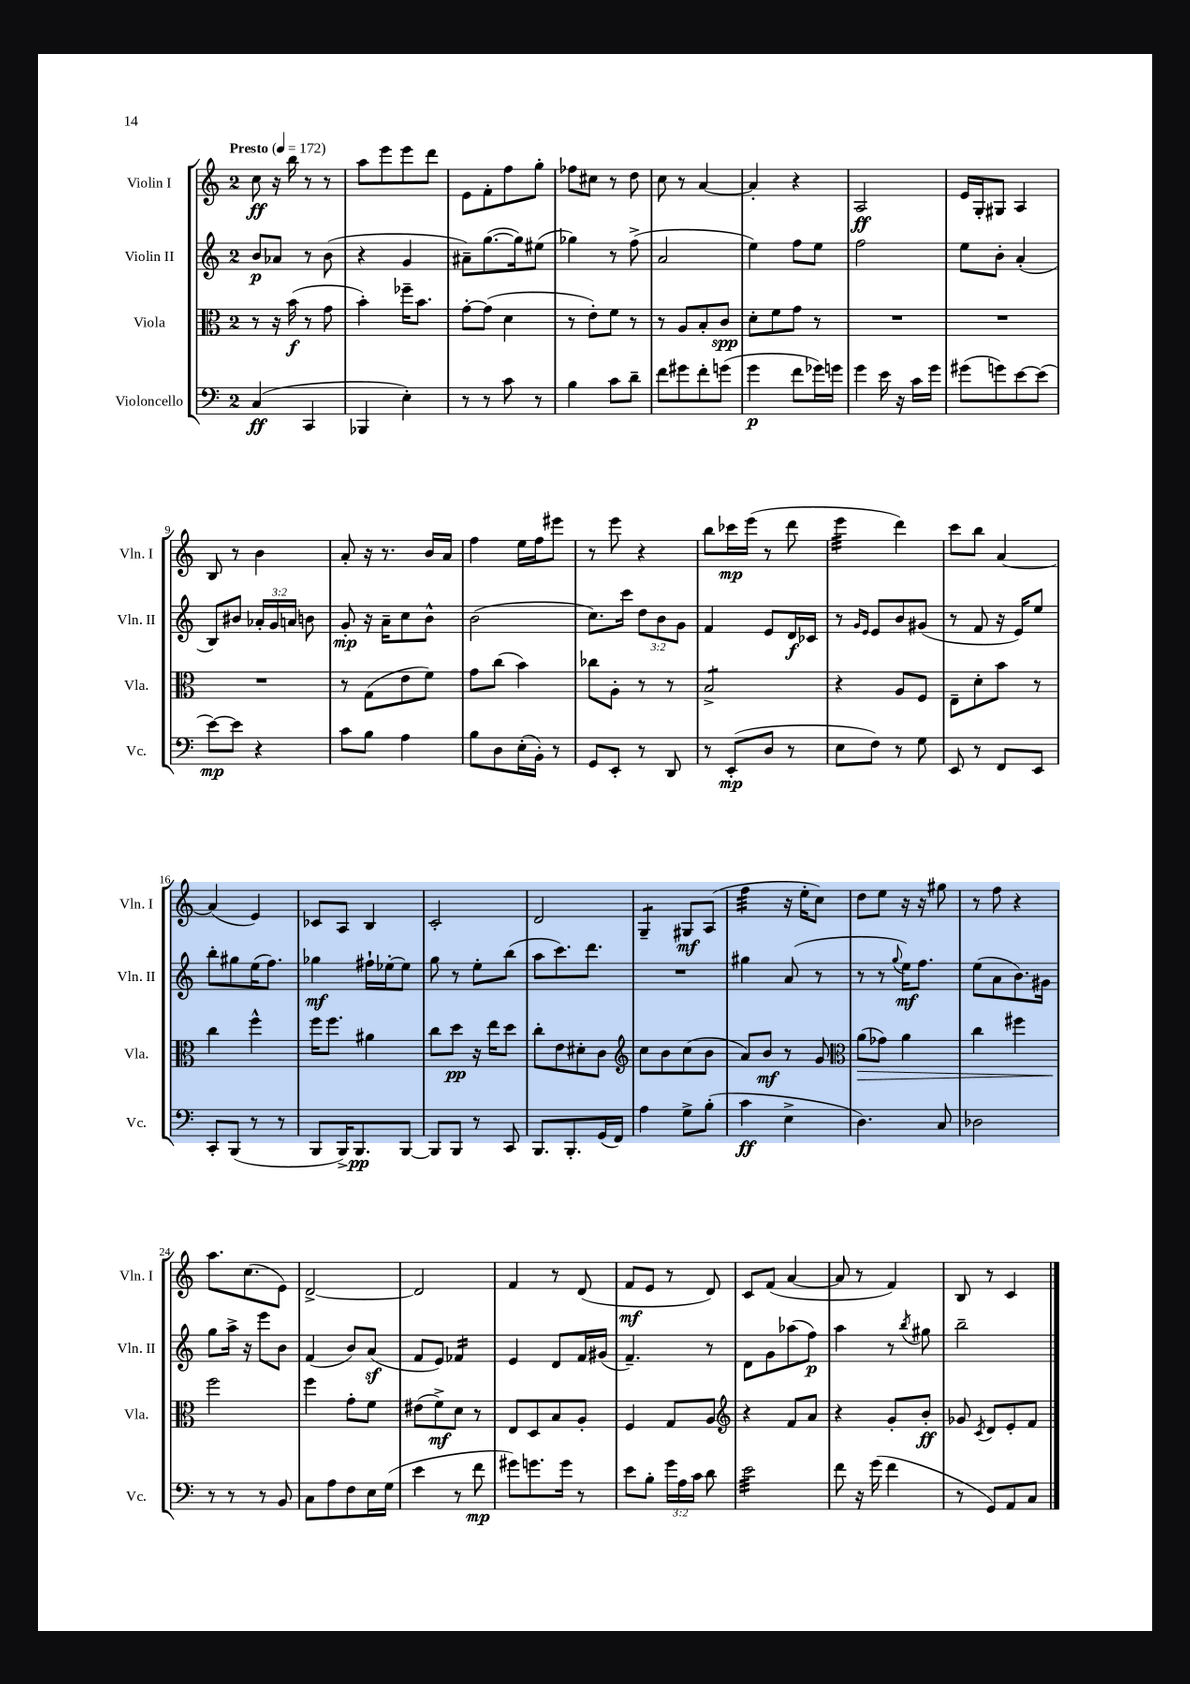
<<
\new StaffGroup <<
\new Staff = "s0" \with { instrumentName = "Violin I" shortInstrumentName = "Vln. I" } {
    \clef treble \key c \major \once \override Staff.TimeSignature.style = #'single-digit \time 2/4 \tempo "Presto" 4 = 172
    \autoBeamOff c''8\ff r16 b''16 r8 r8 |
    a''8[ e'''8 e'''8 d'''8] |
    e'8[ f'8-. f''8 g''8]-. |
    fes''8[ cis''8] r8 d''8 |
    c''8 r8 a'4~ |
    a'4-. r4 |
    a2\ff |
    e'16[ g16-. gis8] a4 |
    b8 r8 b'4 |
    a'8-. r16 r8. b'16[ a'16] |
    f''4 e''16[ f''16 eis'''8] |
    r8 e'''8 r4 |
    b''8[ ces'''16\mp e'''16]( r8 d'''8 |
    e'''4:32 d'''4) |
    c'''8[ b''8] a'4~ |
    a'4( e'4) |
    ces'8[ a8] b4 |
    c'2-. |
    d'2 |
    g4:8-- gis8[\mf a8]( |
    f''4:32 r16 e''16[-. c''8]) |
    d''8[ e''8] r16 r16 gis''8 |
    r8 f''8 r4 |
    a''8.[ c''8.( e'8]) |
    d'2~-> |
    d'2 |
    f'4 r8 d'8( |
    f'8[\mf e'8] r8 d'8) |
    c'8[ f'8]( a'4~ |
    a'8 r8 f'4) |
    b8 r8 c'4 \bar "|." |
}
\new Staff = "s1" \with { instrumentName = "Violin II" shortInstrumentName = "Vln. II" } {
    \clef treble \key c \major \once \override Staff.TimeSignature.style = #'single-digit \time 2/4 \override Staff.TupletNumber.text = #tuplet-number::calc-fraction-text
    \autoBeamOff b'8[\p aes'8] r8 b'8( |
    r4 g'4 |
    ais'8[--) g''8.~( g''16) eis''8]( |
    ges''4) r8 f''8->( |
    a'2 |
    e''4) f''8[ e''8] |
    f''2 |
    e''8[ b'8]-. a'4-.( |
    b8[) bis'8] \tuplet 3/2 { aes'16[-. g'16 a'16] } b'8 |
    g'8-.\mp r16 a'16[-- c''8 b'8]-^ |
    b'2( |
    c''8.[) c'''16] \tuplet 3/2 { d''8[ b'8 g'8] } |
    f'4 e'8[ d'16\f ces'16] |
    r8 \grace { g'16[ e'16] } e'8[ b'8 gis'8]( |
    r8 f'8 r16 e'16[) e''8] |
    b''8[-. gis''8 e''16( f''8.]) |
    ges''4\mf fis''16[-! ees''16~-. ees''8] |
    g''8 r8 e''8[-. b''8]( |
    a''8[ c'''8.) d'''8.] |
    R2 |
    gis''4 a'8( r8 |
    r8 r8 \appoggiatura { g''8 } e''16[\mf) f''8.] |
    e''8[( a'8 b'8.) gis'16] |
    g''8[ a''16]-> r16 e'''8[ b'8] |
    f'4( b'8[) a'8]\sf( |
    f'8[ e'8]) fes'4:16 |
    e'4 d'8[ f'16 gis'16]( |
    f'4.--) r8 |
    d'8[ g'8 aes''8( f''8]\p) |
    a''4 r8 \acciaccatura { b''8 } gis''8 |
    b''2-- \bar "|." |
}
\new Staff = "s2" \with { instrumentName = "Viola" shortInstrumentName = "Vla." } {
    \clef alto \key c \major \once \override Staff.TimeSignature.style = #'single-digit \time 2/4
    \autoBeamOff r8 r16 b'16\f( r8 g'8 |
    b'4-.) fes''16[-- b'8.] |
    g'8[~-. g'8]( d'4 |
    r8 e'8[-.) f'8] r8 |
    r8 a8[ b8-. c'8]\spp |
    d'8[-. f'8 g'8] r8 |
    R2 |
    R2 |
    R2 |
    r8 g8[( e'8 f'8]) |
    g'8[ c''8]( b'4) |
    ces''8[ a8]-. r8 r8 |
    b2:8-> |
    r4 a8[ f8] |
    e8[-- d'8-. b'8] r8 |
    c''4 f''4-^ |
    f''16[ f''8.] ais'4 |
    c''8[ d''8]\pp r16 e''16[ d''8] |
    c''8[-. e'8 dis'8-. c'8] |
    \clef treble c''8[ b'8 c''8( b'8] |
    a'8[) b'8]\mf r8 g'8 |
    \clef alto a'8[\>( ges'8]) a'4 |
    c''4 fis''4 |
    f''2\! |
    f''4 g'8[-. f'8] |
    eis'8[( f'8->\mf) d'8] r8 |
    e8[ d8 b8 a8]-. |
    f4 g8[ a8] |
    \clef treble r4 f'8[ a'8] |
    r4 g'8[-. b'8]-.\ff |
    ges'8 \acciaccatura { c'8 } d'8[ e'8-. f'8] \bar "|." |
}
\new Staff = "s3" \with { instrumentName = "Violoncello" shortInstrumentName = "Vc." } {
    \clef bass \key c \major \once \override Staff.TimeSignature.style = #'single-digit \time 2/4 \override Staff.TupletNumber.text = #tuplet-number::calc-fraction-text
    \autoBeamOff c4\ff( c,4 |
    bes,,4 e4-.) |
    r8 r8 c'8 r8 |
    b4 c'8[ d'8]-- |
    f'8[ gis'8 f'8-. g'8]( |
    g'4\p f'8[ ges'16) g'16] |
    g'4 e'16 r16 c'16[ g'16] |
    gis'8[( g'8) e'8~ e'8]( |
    e'8[~\mp) e'8] r4 |
    c'8[ b8] a4 |
    b8[ d8 e16-.( b,16]-.) r8 |
    g,8[ e,8]-. r8 d,8 |
    r8 e,8[-.\mp( d8] r8 |
    e8[ f8]) r8 g8 |
    e,8 r8 f,8[ e,8] |
    c,8[-. b,,8]( r8 r8 |
    b,,8[ b,,16->) b,,8.\pp b,,8]~ |
    b,,8[ b,,8] r8 c,8 |
    b,,8.[ b,,8.-. g,16( f,16]) |
    a4 g8[-> b8]-.( |
    c'4\ff e4-> |
    d4.) c8 |
    des2 |
    r8 r8 r8 b,8 |
    c8[ a8 f8 e16 g16]( |
    e'4 r8 f'8\mp |
    gis'8[) g'8. g'16] r8 |
    e'8[ b8]-. \tuplet 3/2 { g'16[ a16 c'16] } d'8 |
    e'2:32 |
    f'8 r16 g'16( f'4 |
    r8 g,8[) a,8 c8] \bar "|." |
}
>>
>>
